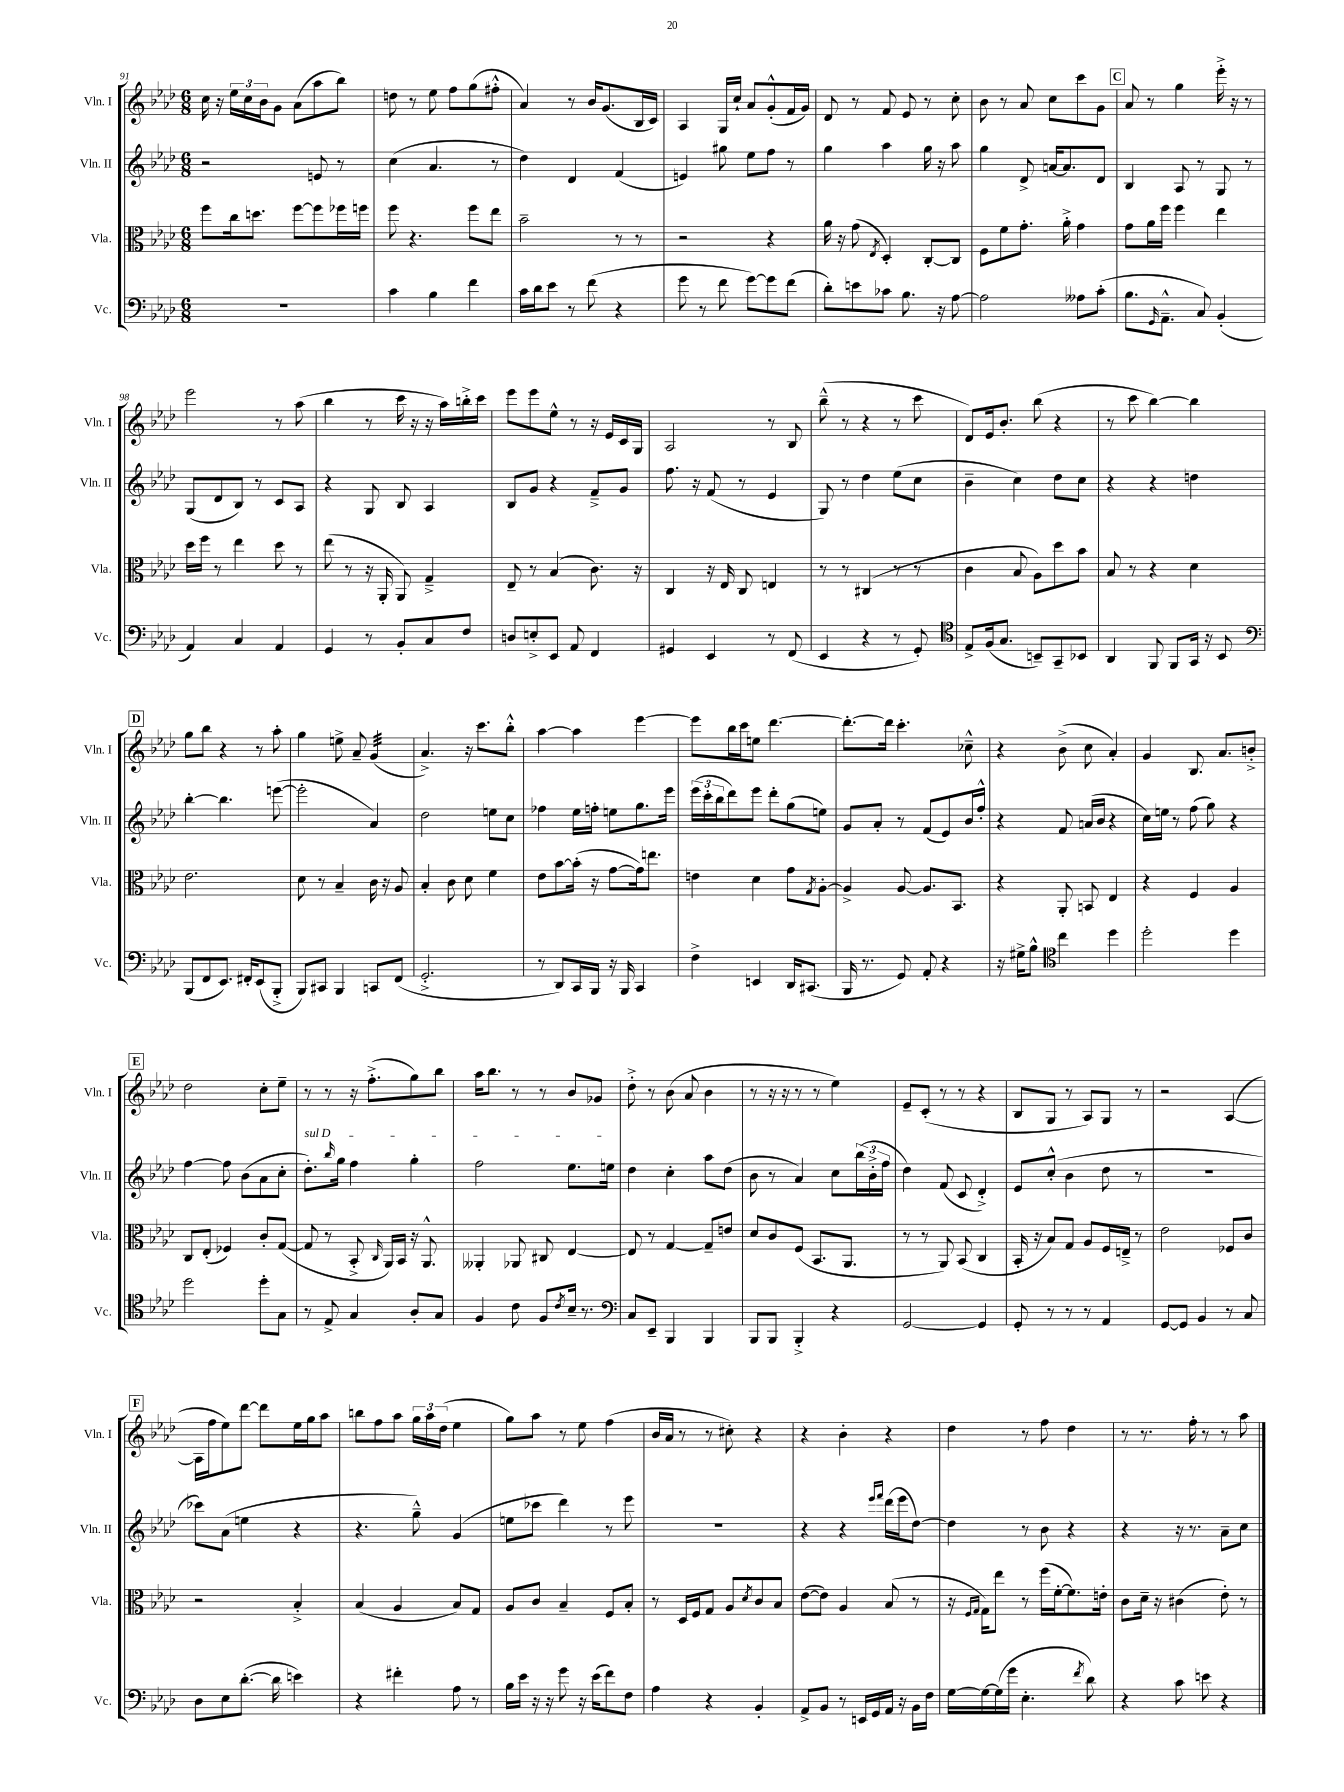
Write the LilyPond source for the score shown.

<<
\new StaffGroup <<
\new Staff = "s0" \with { instrumentName = "Vln. I" shortInstrumentName = "Vln. I" } {
    \clef treble \key aes \major \numericTimeSignature \time 6/8
    c''16 r16 \tuplet 3/2 { ees''16 c''16 bes'16 } g'8 aes'8( aes''8 bes''8) |
    d''8 r8 ees''8 f''8 g''8( fis''8-.-^ |
    aes'4) r8 bes'16 g'8.( bes16 c'16) |
    aes4 g16 c''16-! aes'8 g'8-.-^( f'16 g'16) |
    des'8 r8 f'8 ees'8 r8 c''8-. |
    bes'8 r8 aes'8 c''8 c'''8 g'8 |
    \mark \markup { \box "C" } aes'8 r8 g''4 ees'''16-.-> r16 r8 |
    ees'''2 r8 aes''8( |
    bes''4 r8 c'''16 r16 r16 aes''16) b''16-.-> c'''16 |
    ees'''8 ees'''8 ees''8-^ r8 r16 ees'16 c'16 g16 |
    aes2 r8 bes8 |
    bes''8---^( r8 r4 r8 c'''8 |
    des'8) ees'16 bes'8.-. bes''8( r4 |
    r8 c'''8 bes''4~) bes''4 |
    \mark \markup { \box "D" } g''8 bes''8 r4 r8 aes''8-. |
    g''4 e''8-> aes'8-- g'4:32( |
    aes'4.->) r16 c'''8. bes''8-.-^ |
    aes''4~ aes''4 ees'''4~ |
    ees'''8 bes''16 c'''16 e''8 des'''4.~ |
    des'''8.~-. des'''16 c'''4.-. ces''8---^ |
    r4 bes'8->( c''8 aes'4-.) |
    g'4 bes8. aes'8. b'8-.-> |
    \mark \markup { \box "E" } des''2 c''8-. ees''8-- |
    r8 r8 r16 f''8.-.->( g''8) bes''8 |
    aes''16 bes''8. r8 r8 bes'8 ges'8 |
    des''8-.-> r8 bes'8( aes'8 bes'4 |
    r8 r16 r16 r8 r8 ees''4) |
    ees'8-- c'8-.( r8 r8 r4 |
    bes8 g8 r8 aes8) g8 r8 |
    r2 aes4~( |
    \mark \markup { \box "F" } aes16 f''16 ees''8) des'''8~ des'''8 ees''16 g''16 aes''8 |
    b''8 f''8 aes''8 \tuplet 3/2 { g''16 aes''16 des''16( } ees''4 |
    g''8) aes''8 r8 ees''8 f''4( |
    bes'16 aes'16 r8 r8 cis''8-.) r4 |
    r4 bes'4-. r4 |
    des''4 r8 f''8 des''4 |
    r8 r8. f''16-. r8 r8 aes''8 \bar "|." |
}
\new Staff = "s1" \with { instrumentName = "Vln. II" shortInstrumentName = "Vln. II" } {
    \clef treble \key aes \major \numericTimeSignature \time 6/8
    r2 e'8 r8 |
    c''4( aes'4. r8 |
    des''4) des'4 f'4( |
    e'4) gis''8 ees''8 f''8 r8 |
    g''4 aes''4 g''16 r16 aes''8 |
    g''4 des'8-> a'16~ a'8. des'8 |
    \mark \markup { \box "C" } bes4 aes8 r8 g8 r8 |
    g8( des'8 bes8) r8 c'8 aes8 |
    r4 g8 bes8 aes4 |
    bes8 g'8 r4 f'8---> g'8 |
    f''8. r16 f'8( r8 ees'4 |
    g8) r8 des''4 ees''8( c''8 |
    bes'4-- c''4) des''8 c''8 |
    r4 r4 d''4 |
    \mark \markup { \box "D" } bes''4~-. bes''4. e'''8~( |
    e'''2-. aes'4) |
    des''2 e''8 c''8 |
    fes''4 ees''16 f''16-. e''8 g''8. ees'''16 |
    \tuplet 3/2 { ees'''16( c'''16-. bes''16 } des'''8) ees'''8 des'''8-. g''8( e''8) |
    g'8 aes'8-. r8 f'8( ees'8) bes'16 f''16-.-^ |
    r4 f'8 a'16( bes'16 r4 |
    c''16) e''16 r8 f''8( g''8) r4 |
    \mark \markup { \box "E" } f''4~ f''8 bes'8( aes'8 c''8-. |
    \once \override TextSpanner.bound-details.left.text = \markup { \italic "sul D" } des''8.-.\startTextSpan) \grace { bes''16 } g''16 f''4 g''4-. |
    f''2 ees''8. e''16\stopTextSpan |
    des''4 c''4-. aes''8 des''8( |
    bes'8 r8 aes'4) c''8 \tuplet 3/2 { bes''16( bes'16-.-> f''16 } |
    des''4) f'8( c'8 des'4-.->) |
    ees'8 c''8-.-^( bes'4 des''8 r8 |
    R2. |
    \mark \markup { \box "F" } ces'''8) aes'8( e''4 r4 |
    r4. g''8---^) g'4( |
    e''8 ces'''8 des'''4) r8 ees'''8 |
    R2. |
    r4 r4 \grace { ees'''16 f'''16 } des'''16( ees'''16 des''8~) |
    des''4 r8 bes'8 r4 |
    r4 r16 r8. aes'8-- c''8 \bar "|." |
}
\new Staff = "s2" \with { instrumentName = "Vla." shortInstrumentName = "Vla." } {
    \clef alto \key aes \major \numericTimeSignature \time 6/8
    f''8 c''16 d''8. f''8~ f''8 fes''16 f''16 |
    f''8 r4. f''8 ees''8 |
    bes'2-- r8 r8 |
    r2 r4 |
    aes'16 r16 g'8( \acciaccatura { ees8 } des4-.) c8~-. c8 |
    f8 f'8 g'8.-. aes'16-.-> g'4 |
    \mark \markup { \box "C" } g'8 aes'16 f''16 f''4 ees''4 |
    des''16 f''16 r8 ees''4 des''8 r8 |
    ees''8( r8 r16 aes,16-. aes,8) g4---> |
    ees8-- r8 bes4( c'8.) r16 |
    c4 r16 ees16 c8 e4 |
    r8 r8 cis4( r8 r8 |
    c'4 bes8 aes8) des''8 bes'8 |
    bes8 r8 r4 des'4 |
    \mark \markup { \box "D" } ees'2. |
    des'8 r8 bes4-- c'16 r16 aes8 |
    bes4-. c'8 des'8 f'4 |
    ees'8 bes'8~ bes'16-.( r16 g'8~ g'16) e''8. |
    e'4 des'4 g'8 \acciaccatura { g8 } aes8~-. |
    aes4-> aes8~ aes8. bes,8. |
    r4 aes,8-. b,8 ees4 |
    r4 f4 aes4 |
    \mark \markup { \box "E" } c8 ees8-.( fes4) c'8-. g8~( |
    g8 r8 bes,8-.-> \grace { c16 } aes,16) bes,16 r16 aes,8.-^ |
    aeses,4-. aes,8 cis8 ees4~ |
    ees8 r8 g4~ g8-- e'8 |
    des'8 c'8 f8( bes,8. aes,8. |
    r8 r8 aes,8) bes,8( c4 |
    bes,16-. r16 bes8) g8 aes8 f16 e16---> r8 |
    ees'2 fes8 c'8 |
    \mark \markup { \box "F" } r2 bes4-.-> |
    bes4( aes4 bes8) g8 |
    aes8 c'8 bes4-- f8 bes8-. |
    r8 des16 f16 g8 aes8 \acciaccatura { des'8 } c'8 bes8 |
    ees'8~( ees'8) aes4 bes8( r8 |
    r16 \grace { f16 g16 } g16) ees''8 r8 f''16( f'16~-. f'8.) e'16-. |
    c'8 des'16-- r16 cis'4( ees'8-.) r8 \bar "|." |
}
\new Staff = "s3" \with { instrumentName = "Vc." shortInstrumentName = "Vc." } {
    \clef bass \key aes \major \numericTimeSignature \time 6/8
    R2. |
    c'4 bes4 f'4 |
    c'16 des'16 ees'8 r8 f'8( r4 |
    g'8 r8 f'8 g'8~) g'8 f'8( |
    des'8-.) e'8 ces'8 bes8. r16 aes8~ |
    aes2 aeses8 c'8-.( |
    \mark \markup { \box "C" } bes8. \grace { g,16 } aes,8.---^ c8) bes,4-.( |
    aes,4) c4 aes,4 |
    g,4 r8 bes,8-. c8 f8 |
    d8 e8-.-> ees,8 aes,8 f,4 |
    gis,4 ees,4 r8 f,8( |
    ees,4 r4 r8 g,8-.) |
    \clef tenor ees8-> f16( g8. b,8--) g,8-- bes,8 |
    aes,4 f,8 f,8 g,16 r16 bes,8 |
    \mark \markup { \box "D" } \clef bass bes,,8( f,8 ees,8.) fis,16-. ees,8( bes,,8-.-> |
    bes,,8) cis,8 bes,,4 c,8 f,8( |
    g,2.-.-> |
    r8 des,8) c,16 bes,,16 r16 bes,,16 c,4 |
    f4-> e,4 des,16 cis,8.( |
    bes,,16 r8. g,8) aes,8-. r4 |
    r16 gis16-> bes8-^ \clef tenor c''4 des''4 |
    des''2-. des''4 |
    \mark \markup { \box "E" } des''2 des''8-. g8 |
    r8 ees8-> g4 aes8-. g8 |
    f4 c'8 f8 \acciaccatura { c'8 } bes16-- r8. |
    \clef bass c8 ees,8-- bes,,4 bes,,4 |
    bes,,8 bes,,8 bes,,4-.-> r4 |
    g,2~ g,4 |
    g,8-. r8 r8 r8 aes,4 |
    g,8~ g,8 bes,4 r8 c8 |
    \mark \markup { \box "F" } des8 ees8 des'8.~-.( des'16 e'4) |
    r4 fis'4-. aes8 r8 |
    bes16 ees'16 r16 r16 g'8 r16 ees'16( f'8) f8 |
    aes4 r4 bes,4-. |
    aes,8-> bes,8 r8 e,16 g,16 aes,16 r16 bes,16 f16 |
    g16~ g16~ g16( g'16 ees4.-. \acciaccatura { f'8 } des'8) |
    r4 c'8 e'8 r4 \bar "|." |
}
>>
>>
\layout { \context { \Score currentBarNumber = #91 } }
